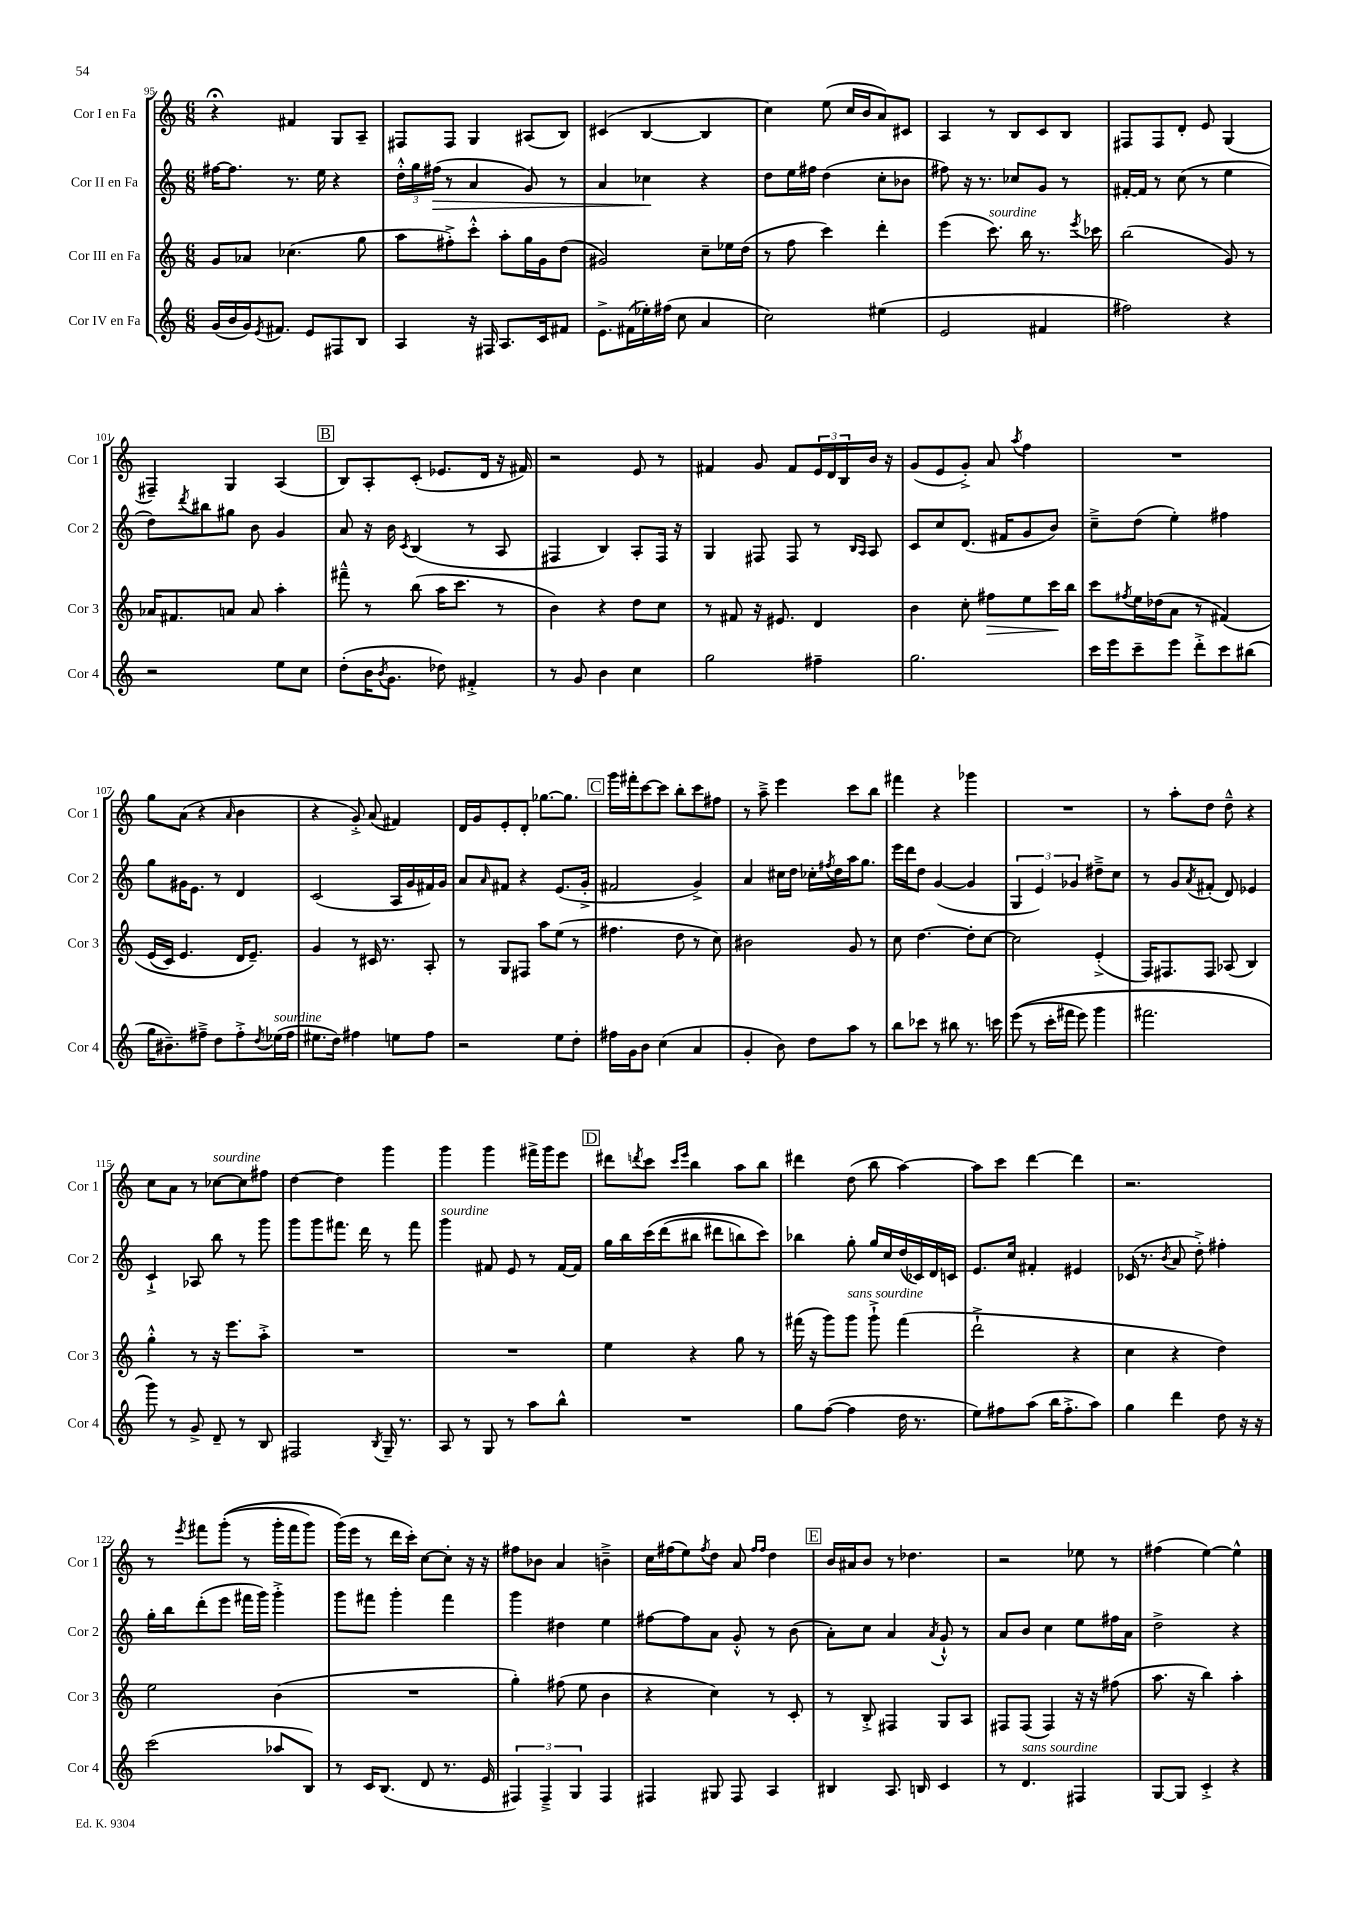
<<
\new StaffGroup <<
\new Staff = "s0" \with { instrumentName = "Cor I en Fa" shortInstrumentName = "Cor 1" } {
    \clef treble \key c \major \numericTimeSignature \time 6/8
    r4\fermata fis'4 g8 a8-- |
    fis8 fis8 g4 ais8( b8) |
    cis'4( b4~ b4 |
    c''4) e''8( c''16 b'16 a'8) cis'8 |
    a4 r8 b8 c'8 b8 |
    fis8 fis8 d'8-. e'8 g4( |
    fis4--) g4 a4( |
    \mark \markup { \box "B" } b8) a8-. c'8-.( ees'8. d'16 r16 fis'16) |
    r2 e'8 r8 |
    fis'4 g'8 fis'8 \tuplet 3/2 { e'16 d'16 b16 } b'16 r16 |
    g'8( e'8 g'8-.->) a'8 \acciaccatura { a''8 } f''4 |
    R2. |
    g''8 a'8( r4 \grace { a'16 } b'4 |
    r4 g'8-.->) a'8( fis'4) |
    d'16 g'16 e'8-. d'8-. ges''8.~ ges''8. |
    \mark \markup { \box "C" } g'''16 fis'''16-. c'''8~ c'''8 b''8-. c'''8 fis''8 |
    r8 a''8---> e'''4 c'''8 b''8 |
    fis'''4 r4 ges'''4 |
    R2. |
    r8 a''8-. d''8 d''8---^ r4 |
    c''8 a'8 r8 ces''8~^\markup { \italic "sourdine" } ces''8 fis''8 |
    d''4~ d''4 g'''4 |
    g'''4 g'''4 fis'''16-> g'''16 e'''8 |
    \mark \markup { \box "D" } dis'''8 \acciaccatura { d'''8 } c'''8 \grace { c'''16 e'''16 } b''4 a''8 b''8 |
    dis'''4 d''8( b''8 a''4~) |
    a''8 c'''8 d'''4~ d'''4 |
    r2. |
    r8 \acciaccatura { e'''8 } fis'''8 g'''8-.(\( r8 g'''16-. fis'''16 g'''8) |
    g'''16(\) e'''16 r8 d'''16 c'''16-.) c''8~ c''8-. r16 r16 |
    fis''8 bes'8 a'4 b'4---> |
    c''16 fis''16( e''8) \acciaccatura { fis''8 } d''8 a'8 \grace { fis''16 fis''16 } d''4 |
    \mark \markup { \box "E" } b'16 ais'16 b'8 r8 des''4. |
    r2 ees''8 r8 |
    fis''4( e''4~) e''4-^ \bar "|." |
}
\new Staff = "s1" \with { instrumentName = "Cor II en Fa" shortInstrumentName = "Cor 2" } {
    \clef treble \key c \major \numericTimeSignature \time 6/8
    fis''16~ fis''8. r8. e''16 r4 |
    \tuplet 3/2 { d''16-.-^ g''16 fis''16\>( } r8 a'4 g'8) r8 |
    a'4 ces''4\! r4 |
    d''8 e''16 fis''16 d''4( c''8-. bes'8 |
    fis''8) r16 r8. ces''8 g'8 r8 |
    fis'16~-. fis'16 r8 c''8( r8 e''4 |
    d''8) \acciaccatura { d'''8 } bis''8 gis''8 b'8 g'4 |
    \mark \markup { \box "B" } a'8 r16 b'16 \acciaccatura { c'8 } b4( r8 a8 |
    fis4 b4) a8-. fis16 r16 |
    g4 fis8 fis8 r8 \grace { b16 a16 } a8 |
    c'8 c''8 d'8.( fis'16 g'8 b'8) |
    c''8---> d''8( e''4-.) fis''4 |
    g''8 gis'16 e'8. r8 d'4 |
    c'2( a16 g'16 fis'16) g'16 |
    a'8 \grace { a'16 } fis'8 r4 e'8.( g'16-.-> |
    \mark \markup { \box "C" } fis'2 g'4->) |
    a'4 cis''16 d''16 ces''16-. \acciaccatura { fis''8 } d''16 a''16 g''8. |
    e'''16 d'''16 d''8 g'4~( g'4 |
    \tuplet 3/2 { g4 e'4) ges'4 } dis''8---> c''8 |
    r8 g'8 \acciaccatura { a'8 } fis'8-.( d'8) ees'4 |
    c'4-!-> aes8 b''8 r8 g'''8 |
    g'''8 g'''8 fis'''8. d'''16 r8 fis'''8 |
    g'''4^\markup { \italic "sourdine" } fis'8 e'8 r8 fis'16~ fis'16 |
    \mark \markup { \box "D" } g''16 b''16 c'''16\( d'''16( bis''8 dis'''8 b''8) c'''8\) |
    bes''4 g''8-. g''16 c''16 d''16( ces'16) d'16 c'16 |
    e'8. c''16 fis'4-. eis'4 |
    ces'16( r8. \acciaccatura { b'8 } a'8 d''8-.->) fis''4-. |
    g''16-. b''16 d'''8-.( e'''8 fis'''16 g'''16) g'''4-.-> |
    g'''8 fis'''8 g'''4-. fis'''4 |
    g'''4 dis''4 e''4 |
    fis''8~ fis''8 a'8 g'8-.-^ r8 b'8( |
    \mark \markup { \box "E" } a'8-.) c''8 a'4 \acciaccatura { a'8 } g'8-!-^ r8 |
    a'8 b'8 c''4 e''8 fis''16 a'16 |
    d''2-> r4 \bar "|." |
}
\new Staff = "s2" \with { instrumentName = "Cor III en Fa" shortInstrumentName = "Cor 3" } {
    \clef treble \key c \major \numericTimeSignature \time 6/8
    g'8 aes'8 ces''4.( g''8 |
    a''8 fis''8-.->) c'''8-.-^ a''8-. g''16 g'16 d''8( |
    gis'2) c''8-- ees''16 d''16( |
    r8 f''8 c'''4) d'''4-. |
    e'''4( c'''8.^\markup { \italic "sourdine" }) b''16 r8. \acciaccatura { e'''8 } ces'''16 |
    b''2( g'8) r8 |
    aes'16 fis'8. a'8 a'8 a''4-. |
    \mark \markup { \box "B" } fis'''8---^ r8 b''8( a''16 c'''8. r8 |
    b'4) r4 d''8 c''8 |
    r8 fis'8 r16 eis'8. d'4 |
    b'4 c''8-. fis''8\> e''8 c'''16\! b''16 |
    c'''8 \acciaccatura { fis''8 } e''16 des''16( a'8 r8 fis'4)\( |
    e'16( c'16) e'4. d'16 e'8.--\) |
    g'4 r8 cis'16 r8. a8-. |
    r8 g8 fis8 a''8 e''8( r8 |
    \mark \markup { \box "C" } fis''4. d''8 r8 c''8) |
    bis'2 g'8 r8 |
    c''8 d''4.~ d''8-. c''8~ |
    c''2 e'4-.->( |
    f16) fis8. fis8 aes8( b4) |
    g''4-.-^ r8 r16 e'''8. a''8-.-> |
    R2. |
    R2. |
    \mark \markup { \box "D" } e''4 r4 g''8 r8 |
    fis'''16( r16 g'''8) g'''8^\markup { \italic "sans sourdine" } g'''8-!-> fis'''4( |
    d'''2-!-> r4 |
    c''4 r4 d''4) |
    e''2 b'4( |
    R2. |
    g''4-.) fis''8( e''8 b'4 |
    r4 c''4) r8 c'8-. |
    \mark \markup { \box "E" } r8 b8-.-> fis4 g8 a8 |
    fis8 fis8( fis4) r16 r16 fis''8( |
    a''8. r16 b''4) a''4-. \bar "|." |
}
\new Staff = "s3" \with { instrumentName = "Cor IV en Fa" shortInstrumentName = "Cor 4" } {
    \clef treble \key c \major \numericTimeSignature \time 6/8
    g'16( b'16 g'16) \acciaccatura { e'8 } fis'8. e'8 fis8 b8 |
    a4 r16 fis16 a8. c'16 fis'8 |
    e'8.-> fis'16( ees''16-.) fis''16( c''8 a'4 |
    c''2) eis''4( |
    e'2 fis'4 |
    fis''2) r4 |
    r2 e''8 c''8 |
    \mark \markup { \box "B" } d''8-.( b'16 \acciaccatura { b'8 } g'8. des''8) fis'4-.-> |
    r8 g'8 b'4 c''4 |
    g''2 fis''4-- |
    g''2. |
    c'''16 e'''16 c'''8-- e'''8 d'''8-.-> c'''8 bis''8( |
    g''16 bis'8.--) fis''8---> d''8 fis''8-.-> \acciaccatura { d''8 } ees''16^\markup { \italic "sourdine" }( fis''16 |
    eis''8. d''16) fis''4 e''8 fis''8 |
    r2 e''8 d''8-. |
    \mark \markup { \box "C" } fis''16 g'16 b'8 c''4( a'4 |
    g'4-. b'8) d''8 a''8 r8 |
    b''8 ces'''8 r8 bis''8 r8. c'''16 |
    e'''8(\( r8 c'''16-. fis'''16 e'''8) g'''4 |
    fis'''2. |
    g'''8\) r8 g'8-> d'8-- r8 b8 |
    fis2 \acciaccatura { b8 } g16-- r8. |
    a8 r8 g8 r8 a''8 b''8-^ |
    \mark \markup { \box "D" } R2. |
    g''8 f''8~( f''4 d''16 r8. |
    e''8) fis''8 a''8( b''16 fis''8.-.-> a''8) |
    g''4 d'''4 d''8 r16 r16 |
    c'''2( aes''8 b8) |
    r8 c'16 b8.( d'8 r8. e'16 |
    \tuplet 3/2 { fis4) fis4---> g4 } fis4 |
    fis4 gis8 fis8 a4 |
    \mark \markup { \box "E" } bis4 a8. b16 c'4 |
    r8 d'4.^\markup { \italic "sans sourdine" } fis4 |
    g8~ g8 c'4-.-> r4 \bar "|." |
}
>>
>>
\layout { \context { \Score currentBarNumber = #95 } }
